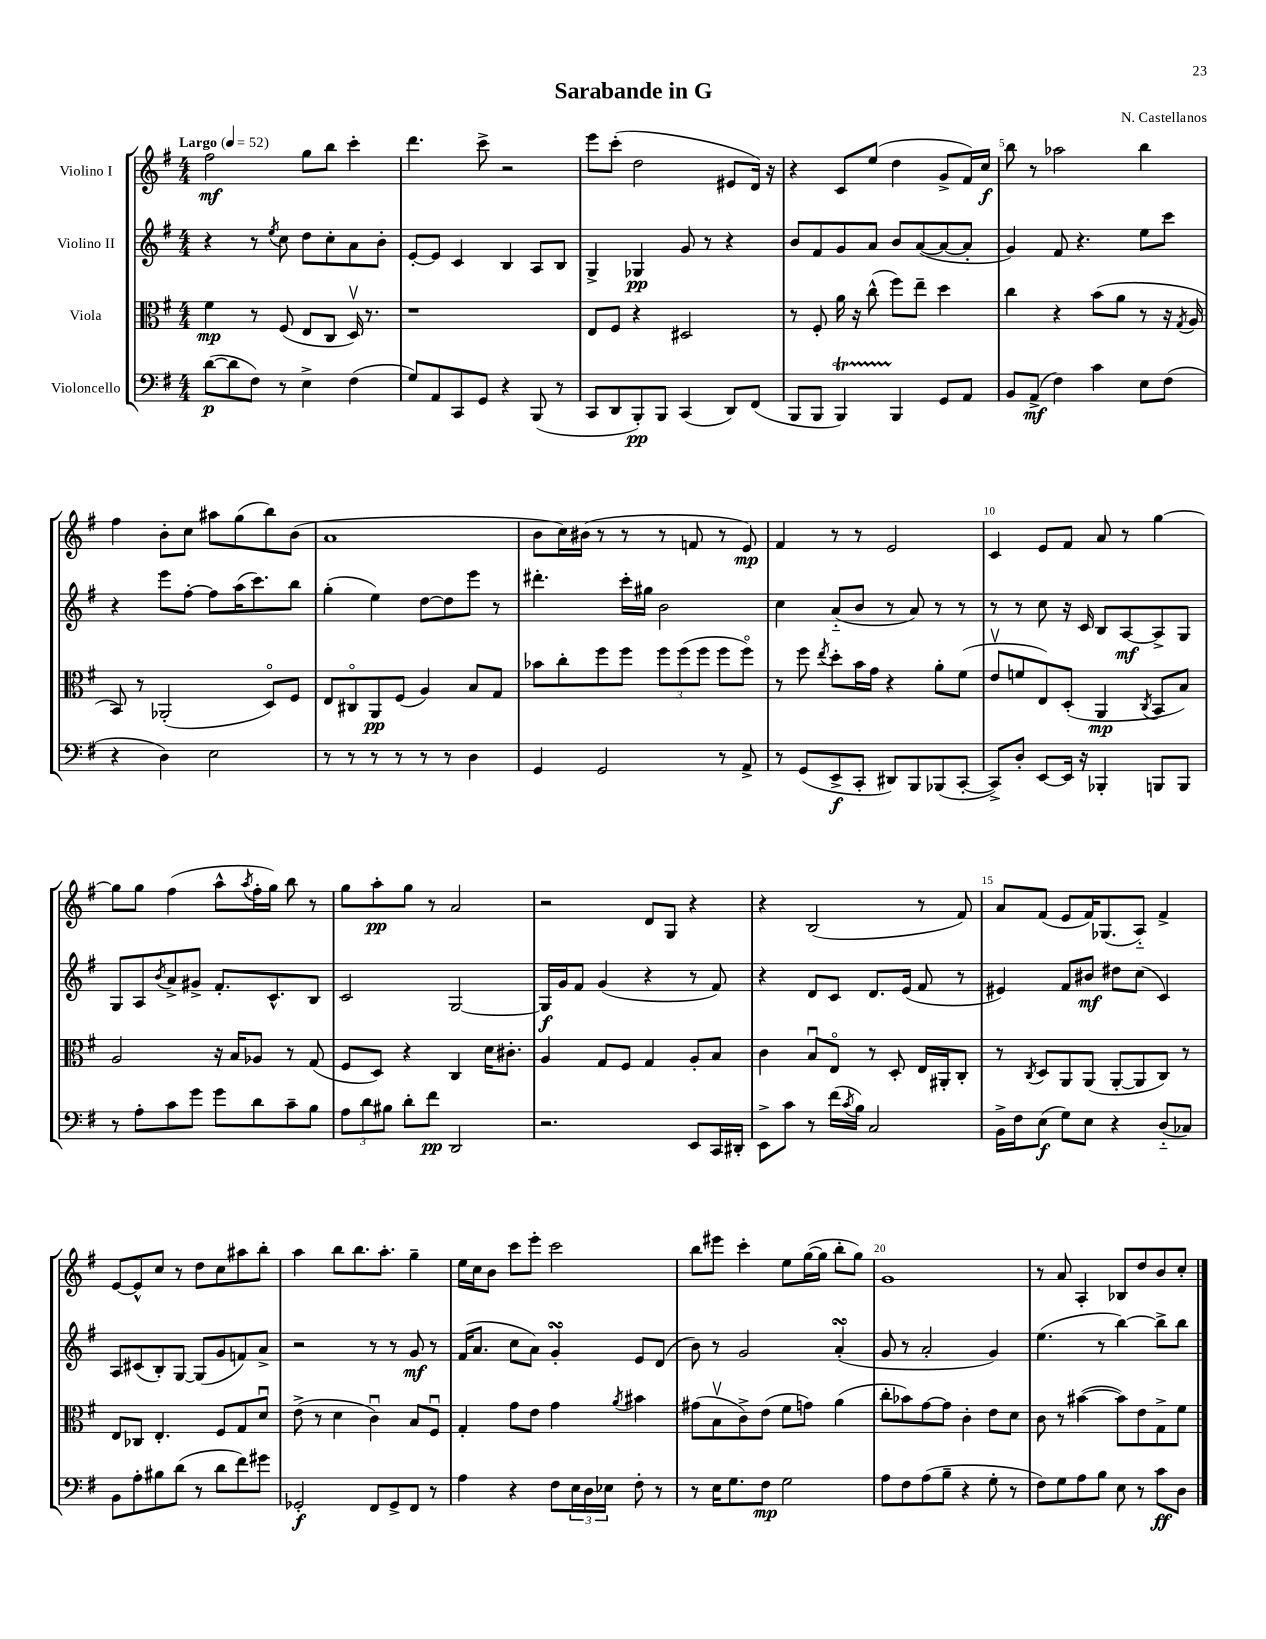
\header { title = "Sarabande in G" composer = "N. Castellanos" }
<<
\new StaffGroup <<
\new Staff = "s0" \with { instrumentName = "Violino I" } {
    \clef treble \key g \major \numericTimeSignature \time 4/4 \tempo "Largo" 4 = 52
    fis''2\mf g''8 b''8 c'''4-. |
    d'''4. c'''8-> r2 |
    e'''8 c'''8-.( d''2 eis'8 d'16) r16 |
    r4 c'8 e''8( d''4 g'8-> fis'16) c''16\f |
    b''8 r8 aes''2 b''4 |
    fis''4 b'8-. c''8 ais''8 g''8( b''8) b'8( |
    a'1 |
    b'8 c''16) bis'16( r8 r8 r8 f'8 r8 e'8\mp) |
    fis'4 r8 r8 e'2 |
    c'4 e'8 fis'8 a'8 r8 g''4~ |
    g''8 g''8 fis''4( a''8-^ \acciaccatura { a''8 } fis''16-. g''16) b''8 r8 |
    g''8 a''8-.\pp g''8 r8 a'2 |
    r2 d'8 g8 r4 |
    r4 b2( r8 fis'8) |
    a'8 fis'8( e'8 fis'16) ges8.( a8-_) fis'4-> |
    e'8~ e'8-^ c''8 r8 d''8 c''8 ais''8 b''8-. |
    a''4 b''8 b''8. a''8.-. g''4-- |
    e''16 c''16 b'8 c'''8 e'''8-. c'''2 |
    b''8 eis'''8 c'''4-. e''8 g''16~( g''16 b''8-. g''8) |
    g'1 |
    r8 a'8 a4-. bes8 d''8 b'8 c''8-. \bar "|." |
}
\new Staff = "s1" \with { instrumentName = "Violino II" } {
    \clef treble \key g \major \numericTimeSignature \time 4/4
    r4 r8 \acciaccatura { e''8 } c''8 d''8 c''8-. a'8 b'8-. |
    e'8~-. e'8 c'4 b4 a8 b8 |
    g4-> ges4\pp g'8 r8 r4 |
    b'8 fis'8 g'8 a'8 b'8 a'8~( a'8~ a'8-. |
    g'4) fis'8 r4. e''8 c'''8 |
    r4 e'''8 fis''8~-. fis''8 a''16( c'''8.) b''8 |
    g''4-.( e''4) d''8~ d''8 e'''8 r8 |
    dis'''4.-. c'''16-. gis''16 b'2 |
    c''4 a'8-_( b'8 r8 a'8) r8 r8 |
    r8 r8 c''8 r16 c'16 b8 a8~\mf a8-> g8 |
    g8 a8 \acciaccatura { b'8 } a'8-> gis'8-> fis'8.-. c'8.-^ b8 |
    c'2 g2~ |
    g16\f g'16 fis'8 g'4( r4 r8 fis'8) |
    r4 d'8 c'8 d'8. e'16( fis'8 r8 |
    eis'4) fis'8 bis'8\mf dis''8 c''8( c'4) |
    a8 cis'8( b8-.) g8~ g8( g'8 f'8) a'8-> |
    r2 r8 r8 g'8\mf r8 |
    fis'16( a'8. c''8 a'8) g'4-.\turn e'8 d'8( |
    b'8) r8 g'2 a'4-.\turn( |
    g'8 r8 a'2-. g'4) |
    e''4.( r8 b''4~) b''8-> b''8 \bar "|." |
}
\new Staff = "s2" \with { instrumentName = "Viola" } {
    \clef alto \key g \major \numericTimeSignature \time 4/4
    fis'4\mp r8 fis8( e8 c8 d16\upbow) r8. |
    r1 |
    e8 fis8 r4 dis2 |
    r8 fis8-. a'16 r16 c''8-^( fis''8) e''8-- d''4 |
    c''4 r4 b'8( a'8 r8 r16 \acciaccatura { g8 } a16 |
    b,8) r8 aes,2-.( d8\flageolet) fis8 |
    e8 cis8\flageolet a,8\pp fis8( a4) b8 g8 |
    bes'8 c''8-. fis''8 fis''8 \tuplet 3/2 { fis''8 fis''8( fis''8 } fis''8 fis''8\flageolet) |
    r8 fis''8 \acciaccatura { e''8 } d''8-. b'16 g'16 r4 a'8-. fis'8( |
    e'8\upbow f'8 e8) d8-.( a,4\mp \acciaccatura { c8 } b,8 b8) |
    a2 r16 b16 aes8 r8 g8( |
    fis8 d8) r4 c4 d'16 cis'8.-. |
    a4 g8 fis8 g4 a8-. b8 |
    c'4 b8\downbow e8\flageolet r8 d8-. e16 ais,16-. c8-. |
    r8 \acciaccatura { c8 } d8 a,8 a,8( a,8~-. a,8 c8) r8 |
    e8 ces8 e4.-. fis8 g8 d'8\downbow |
    e'8->( r8 d'4 c'4\downbow) b8 fis8\downbow |
    g4-. g'8 e'8 g'4 \acciaccatura { a'8 } bis'4 |
    gis'8( b8\upbow c'8->) e'8( fis'8 g'8) a'4( |
    c''8-. bes'8) g'8~ g'8 c'4-. e'8 d'8 |
    c'8 r8 bis'4~( bis'8) e'8 g8-> fis'8 \bar "|." |
}
\new Staff = "s3" \with { instrumentName = "Violoncello" } {
    \clef bass \key g \major \numericTimeSignature \time 4/4
    d'8~\p( d'8 fis8) r8 e4-> fis4( |
    g8) a,8 c,8 g,8 r4 b,,8( r8 |
    c,8 d,8 b,,8-.\pp) b,,8 c,4( d,8) fis,8( |
    b,,8 b,,8 b,,4\startTrillSpan) b,,4\stopTrillSpan g,8 a,8 |
    b,8 a,8->\mf( fis4) c'4 e8 fis8( |
    r4 d4) e2 |
    r8 r8 r8 r8 r8 r8 d4 |
    g,4 g,2 r8 a,8-> |
    r8 g,8( e,8->\f c,8-. dis,8) b,,8 bes,,8( c,8~-. |
    c,8->) d8-. e,8~ e,16 r16 bes,,4-. b,,8 b,,8 |
    r8 a8-. c'8 g'8 g'8 d'8 c'8-- b8 |
    \tuplet 3/2 { a8 d'8 bis8 } d'8-. fis'8\pp d,2 |
    r2. e,8 c,16 dis,16-. |
    e,8-> c'8 r8 fis'16( \acciaccatura { c'8 } b16) c2 |
    b,16-> fis16 e8\f( g8) e8 r4 d8-_( ces8) |
    b,8 a8-. bis8 d'8( r8 d'8 fis'8) gis'8 |
    ges,2-.\f fis,8 ges,8-> fis,8 r8 |
    a4 r4 fis8 \tuplet 3/2 { e16 d16 ees16 } fis8-. r8 |
    r8 e16 g8. fis8\mp g2 |
    a8 fis8 a8( b8-- r4 g8-. r8 |
    fis8) g8 a8 b8 e8 r8 c'8\ff d8 \bar "|." |
}
>>
>>
\layout { \context { \Score \override BarNumber.break-visibility = ##(#f #t #t) barNumberVisibility = #(every-nth-bar-number-visible 5) } }
